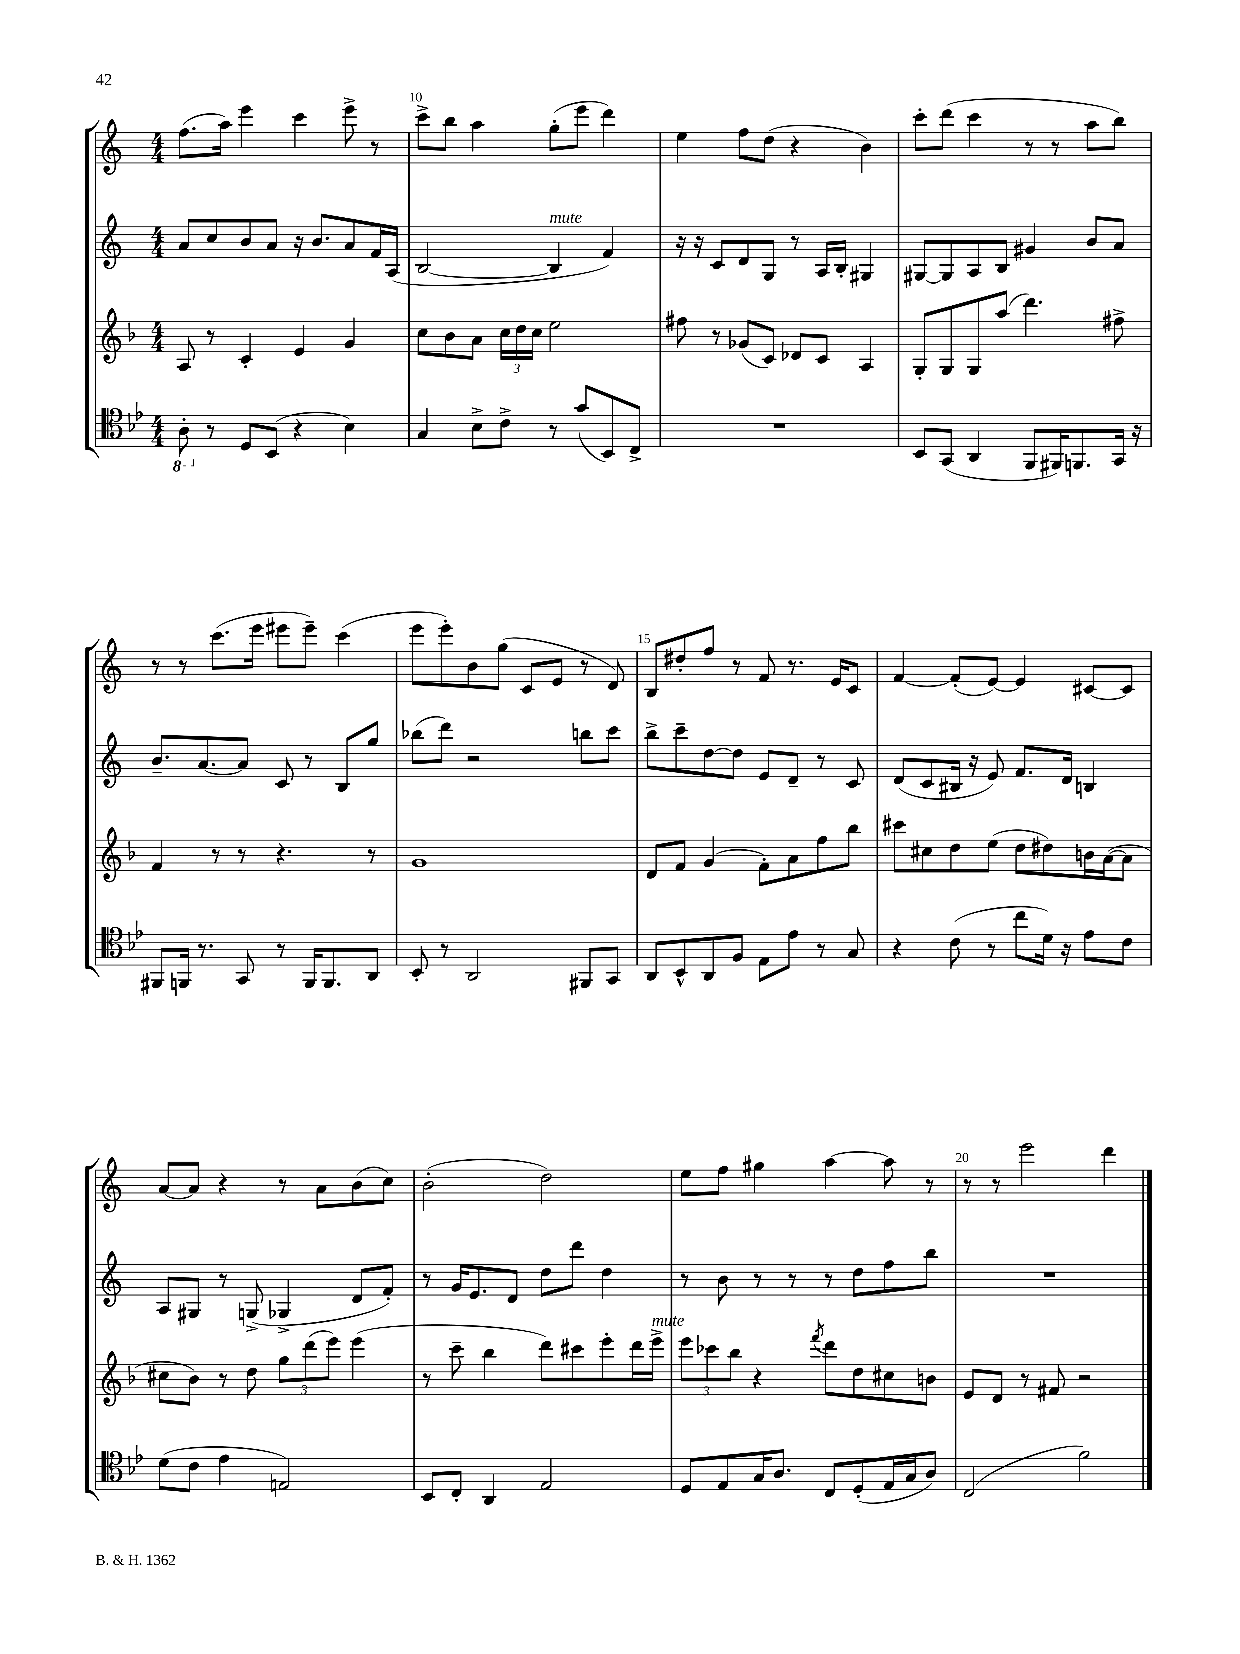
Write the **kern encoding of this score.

**kern	**kern	**kern	**kern
*staff4	*staff3	*staff2	*staff1
*clefC4	*clefG2	*clefG2	*clefG2
*k[b-e-]	*k[b-]	*k[]	*k[]
*M4/4	*M4/4	*M4/4	*M4/4
8AA'	8A	8a	(8.ff
8r	8r	8cc	.
.	.	.	16aa)
8D	4c'	8b	4eee
(8BB-	.	8a	.
4r	4e	16r	4ccc
.	.	8.b	.
4B-)	4g	8a	8eee^
.	.	16f	8r
.	.	(16A	.
=	=	=	=
4G	8cc	[2B	8ccc^
.	8b-	.	8bb
8B-^	8a	.	4aa
8c^	24cc	.	.
.	24dd	.	.
.	24cc	.	.
8r	2ee	4B]	(8gg'
(8g	.	.	8eee
8BB-)	.	4f)	4ddd)
8C^	.	.	.
=	=	=	=
1r	8ff#	16r	4ee
.	.	16r	.
.	8r	8c	.
.	(8g-	8d	8ff
.	8c)	8G	(8dd
.	8d-	8r	4r
.	8c	16A	.
.	.	16B'	.
.	4A	4G#	4b)
=	=	=	=
8BB-	8G'	[8G#	8ccc'
(8GG	8G	8G#]	(8ddd
4AA	8G	8A	4ccc
.	(8aa	8B	.
8FF	4.ddd)	4g#	8r
16FF#)	.	.	8r
8.FF	.	.	.
.	.	8b	8aa
16GG	8ff#^	8a	8bb)
16r	.	.	.
=	=	=	=
8FF#	4f	8.b~	8r
16FF	.	.	8r
8.r	.	[8.a	.
.	8r	.	(8.ccc
8GG	8r	8a]	.
.	.	.	16eee
8r	4.r	8c	8eee#
16FF	.	8r	8eee#~)
8.FF	.	.	.
.	.	8B	(4ccc
8AA	8r	8gg	.
=	=	=	=
8BB-'	1g	(8bb-	8eee
8r	.	8ddd)	8eee')
2AA	.	2r	8b
.	.	.	(8gg
.	.	.	8c
.	.	.	8e
8FF#	.	8bb	8r
8GG	.	8ccc	8d)
=	=	=	=
8AA	8d	8bb^	8B
8BB-^^	8f	8ccc~	8dd#'
8AA	(4g	[8dd	8ff
8F	.	8dd]	8r
8E-	8f')	8e	8f
8e-	8a	8d~	8.r
8r	8ff	8r	.
.	.	.	16e
8G	8bb-	8c	8c
=	=	=	=
4r	8ccc#	(8d	[4f
.	8cc#	8c	.
(8c	8dd	16B#	(8f']
.	.	16r	.
8r	(8ee	8e)	[8e)
8cc	8dd	8.f	4e]
16d)	8dd#)	.	.
16r	.	16d	.
8e-	16b	4B	[8c#
.	([16a	.	.
8c	8a]	.	8c#]
=	=	=	=
(8d	8cc#	8A	[8a
8c	8b-)	8G#	8a]
4e-	8r	8r	4r
.	8dd	(8G^	.
2E)	12gg	4G-^	8r
.	(12ddd	.	.
.	.	.	8a
.	12eee)	.	.
.	(4eee	8d	(8b
.	.	8f')	8cc)
=	=	=	=
8BB-	8r	8r	(2b'
8C'	8ccc~	16g	.
.	.	8.e	.
4AA	4bb-	.	.
.	.	8d	.
2E-	8ddd)	8dd	2dd)
.	8ccc#	8ddd	.
.	8eee'	4dd	.
.	16ddd	.	.
.	16eee^	.	.
=	=	=	=
8D	12eee	8r	8ee
.	12ccc-	.	.
8E-	.	8b	8ff
.	12bb-	.	.
16G	4r	8r	4gg#
8.A	.	.	.
.	.	8r	.
.	8qfff	.	.
8C	8ddd	8r	[4aa
(8D'	8dd	8dd	.
16E-	8cc#	8ff	8aa]
16G	.	.	.
8A)	8b	8bb	8r
=	=	=	=
(2C	8e	1r	8r
.	8d	.	8r
.	8r	.	2eee
.	8f#	.	.
2f)	2r	.	.
.	.	.	4ddd
==	==	==	==
*-	*-	*-	*-
